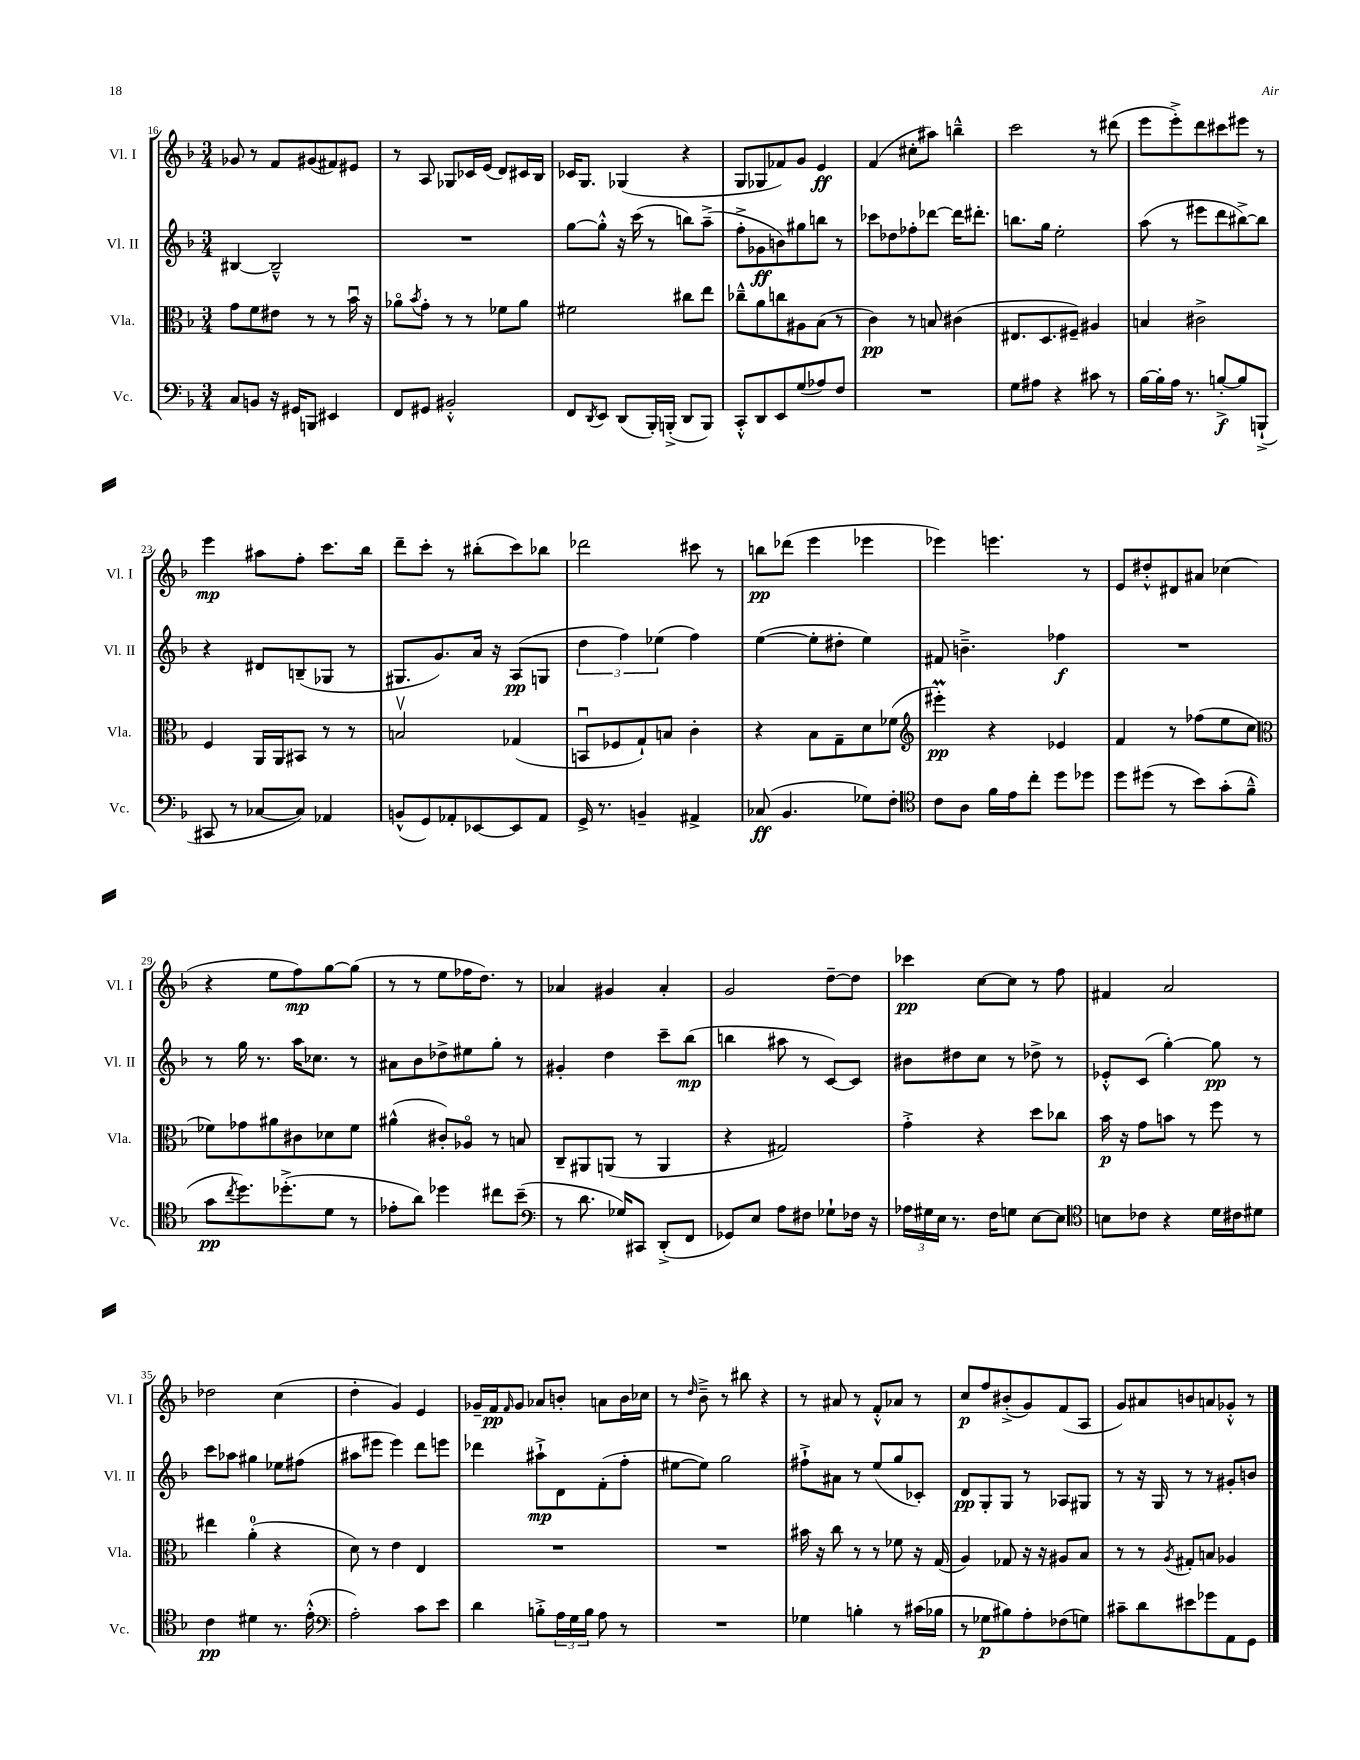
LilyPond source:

<<
\new StaffGroup <<
\new Staff = "s0" \with { instrumentName = "Vl. I" shortInstrumentName = "Vl. I" } {
    \clef treble \key f \major \numericTimeSignature \time 3/4
    ges'8 r8 f'8 gis'8( fis'8) eis'8 |
    r8 a8 ges8 ces'16 e'16( d'8) cis'16 bes16 |
    ces'16 g8. ges4( r4 |
    g8 ges8 fes'8) g'8 e'4\ff |
    f'4( cis''8-. ais''8) b''4---^ |
    c'''2 r8 dis'''8( |
    e'''8 e'''8-.->) d'''8 cis'''8 eis'''8 r8 |
    e'''4\mp ais''8 f''8-. c'''8. bes''16 |
    d'''8-- c'''8-. r8 bis''8-.( c'''8) bes''8 |
    des'''2 cis'''8 r8 |
    b''8\pp des'''8( e'''4 ees'''4 |
    ees'''4) e'''4. r8 |
    e'8 dis''8-.-^ dis'8 ais'8 ces''4( |
    r4 e''8 f''8\mp) g''8~ g''8( |
    r8 r8 e''8 fes''16 d''8.) r8 |
    aes'4 gis'4 aes'4-. |
    g'2 d''8~-- d''8 |
    ces'''4\pp c''8~ c''8 r8 f''8 |
    fis'4 a'2 |
    des''2 c''4( |
    d''4-. g'4) e'4 |
    ges'16-- f'16\pp \grace { f'16 } ges'8 aes'8 b'8-. a'8 b'16 ces''16 |
    r8 \grace { d''16 } bes'8---> r8 bis''8 r4 |
    r8 ais'8 r8 f'8-.-^ aes'8 r8 |
    c''8\p f''8 bis'8-.->( g'8) f'8( a8 |
    g'8) ais'8 b'8 a'8 ges'8-.-^ r8 \bar "|." |
}
\new Staff = "s1" \with { instrumentName = "Vl. II" shortInstrumentName = "Vl. II" } {
    \clef treble \key f \major \numericTimeSignature \time 3/4
    bis4~ bis2---^ |
    R2. |
    g''8~ g''8-.-^ r16 c'''16( r8 b''8) a''8--->( |
    f''8-.-> ges'8\ff b'8) gis''8 b''8 r8 |
    ces'''8 des''8 fes''8-. des'''8~ des'''16 dis'''8.-. |
    b''8. g''16 e''2-. |
    a''8( r8 eis'''8 d'''8 bis''8~->) bis''8 |
    r4 dis'8 b8--( ges8 r8 |
    gis8. g'8.) a'16 r16 a8\pp( g8 |
    \tuplet 3/2 { d''4 f''4) ees''4( } f''4) |
    e''4~( e''8-. dis''8-. e''4) |
    fis'8 b'4.---> fes''4\f |
    R2. |
    r8 g''16 r8. a''16 ces''8. r8 |
    ais'8 bes'8 des''8-> eis''8 g''8-. r8 |
    gis'4-. d''4 c'''8-- bes''8\mp( |
    b''4 ais''8 r8 c'8~) c'8 |
    bis'8 dis''8 c''8 r8 des''8-> r8 |
    ees'8-.-^ c'8( g''4~-.) g''8\pp r8 |
    c'''8 aes''8 gis''4 ees''8 fis''8( |
    ais''8 eis'''8 eis'''4) d'''8 e'''8 |
    des'''4 ais''8-!->\mp d'8 f'8-.( f''8-. |
    eis''8~ eis''8) g''2 |
    fis''8-!-> ais'8 r8 e''8( g''8 ces'8-.) |
    d'8\pp g8-. g8 r8 aes8 gis8 |
    r8 r16 g16 r8 r8 gis'8-. b'8 \bar "|." |
}
\new Staff = "s2" \with { instrumentName = "Vla." shortInstrumentName = "Vla." } {
    \clef alto \key f \major \numericTimeSignature \time 3/4
    g'8 f'8 eis'8 r8 r8 bes'16\downbow r16 |
    aes'8\flageolet \acciaccatura { bes'8 } g'8-. r8 r8 fes'8 aes'8 |
    fis'2 cis''8 e''8 |
    ces''8---^ a'8 c''8 ais8 bes8( r8 |
    c'4\pp) r8 b8 cis'4( |
    eis8. d8. fis8--) ais4 |
    b4 cis'2-> |
    f4 a,16 a,16 bis,8 r8 r8 |
    b2\upbow ges4( |
    b,8\downbow fes8 g8-!) b8 c'4-. |
    r4 bes8 g8-- d'8 fes'8( |
    \clef treble eis'''4-.\prall\pp) r4 ees'4 |
    f'4 r8 fes''8( e''8 c''8 |
    \clef alto fes'8) ges'8 ais'8 cis'8 des'8 fes'8 |
    ais'4-^( cis'8-.) aes8\flageolet r8 b8 |
    c8-- ais,8 a,8( r8 a,4 |
    r4 gis2) |
    g'4-.-> r4 d''8 ces''8 |
    bes'16\p r16 g'8 b'8 r8 f''8 r8 |
    eis''4 a'4-0-.( r4 |
    d'8) r8 e'4 e4 |
    R2. |
    R2. |
    bis'16 r16 c''8 r8 r8 fes'8 r16 g16( |
    a4) ges8 r16 r16 ais8 bes8 |
    r8 r8 \acciaccatura { a8 } gis8-. b8 aes4 \bar "|." |
}
\new Staff = "s3" \with { instrumentName = "Vc." shortInstrumentName = "Vc." } {
    \clef bass \key f \major \numericTimeSignature \time 3/4
    c8 b,8 r16 gis,16 b,,8 eis,4 |
    f,8 gis,8 bis,2-.-^ |
    f,8 \acciaccatura { d,8 } e,8 d,8( bes,,16-.) b,,16-.->( d,8 b,,8) |
    c,8-.-^ d,8 e,8 g8( aes8) f8 |
    R2. |
    g8 ais8 r4 cis'8 r8 |
    bes16~ bes16-. a16 r8. b8~-.->\f b8 b,,8-!->( |
    cis,8 r8 ces8~ ces8) aes,4 |
    b,8-^( g,8) aes,8-. ees,8~ ees,8 aes,8 |
    g,16-> r8. b,4-- ais,4-> |
    ces8\ff( bes,4. ges8) f8-. |
    \clef tenor c'8 a8 f'16 e'16 c''8-. d''8 des''8 |
    d''8 dis''8( r8 bes'8) g'8-.( f'8---^ |
    g'8\pp \acciaccatura { c''8 } d''8.) des''8.-.->( d'8 r8 |
    ees'8-. a'8) des''4 cis''8 bes'8--( |
    \clef bass r8 d'8. ges16) cis,8 d,8-.->( f,8 |
    ges,8) e8 a8 fis8 ges8-! fes16 r16 |
    \tuplet 3/2 { aes16 gis16 e16 } r8. f16 g8 e8~ e8 |
    \clef tenor b8 ces'8 r4 d'16 cis'16 dis'8 |
    c'4\pp dis'4 r8. e'16-.-^( |
    \clef bass a2-.) c'8 e'8 |
    d'4 b8-.-> \tuplet 3/2 { a16 g16 b16 } a8 r8 |
    R2. |
    ges4 b4-. r8 cis'16( bes16 |
    r8 ges8\p bis8) a8-. fes8( g8) |
    cis'8-- d'8 eis'8 ges'8 a,8 g,8 \bar "|." |
}
>>
>>
\layout { \context { \Score currentBarNumber = #16 } }
